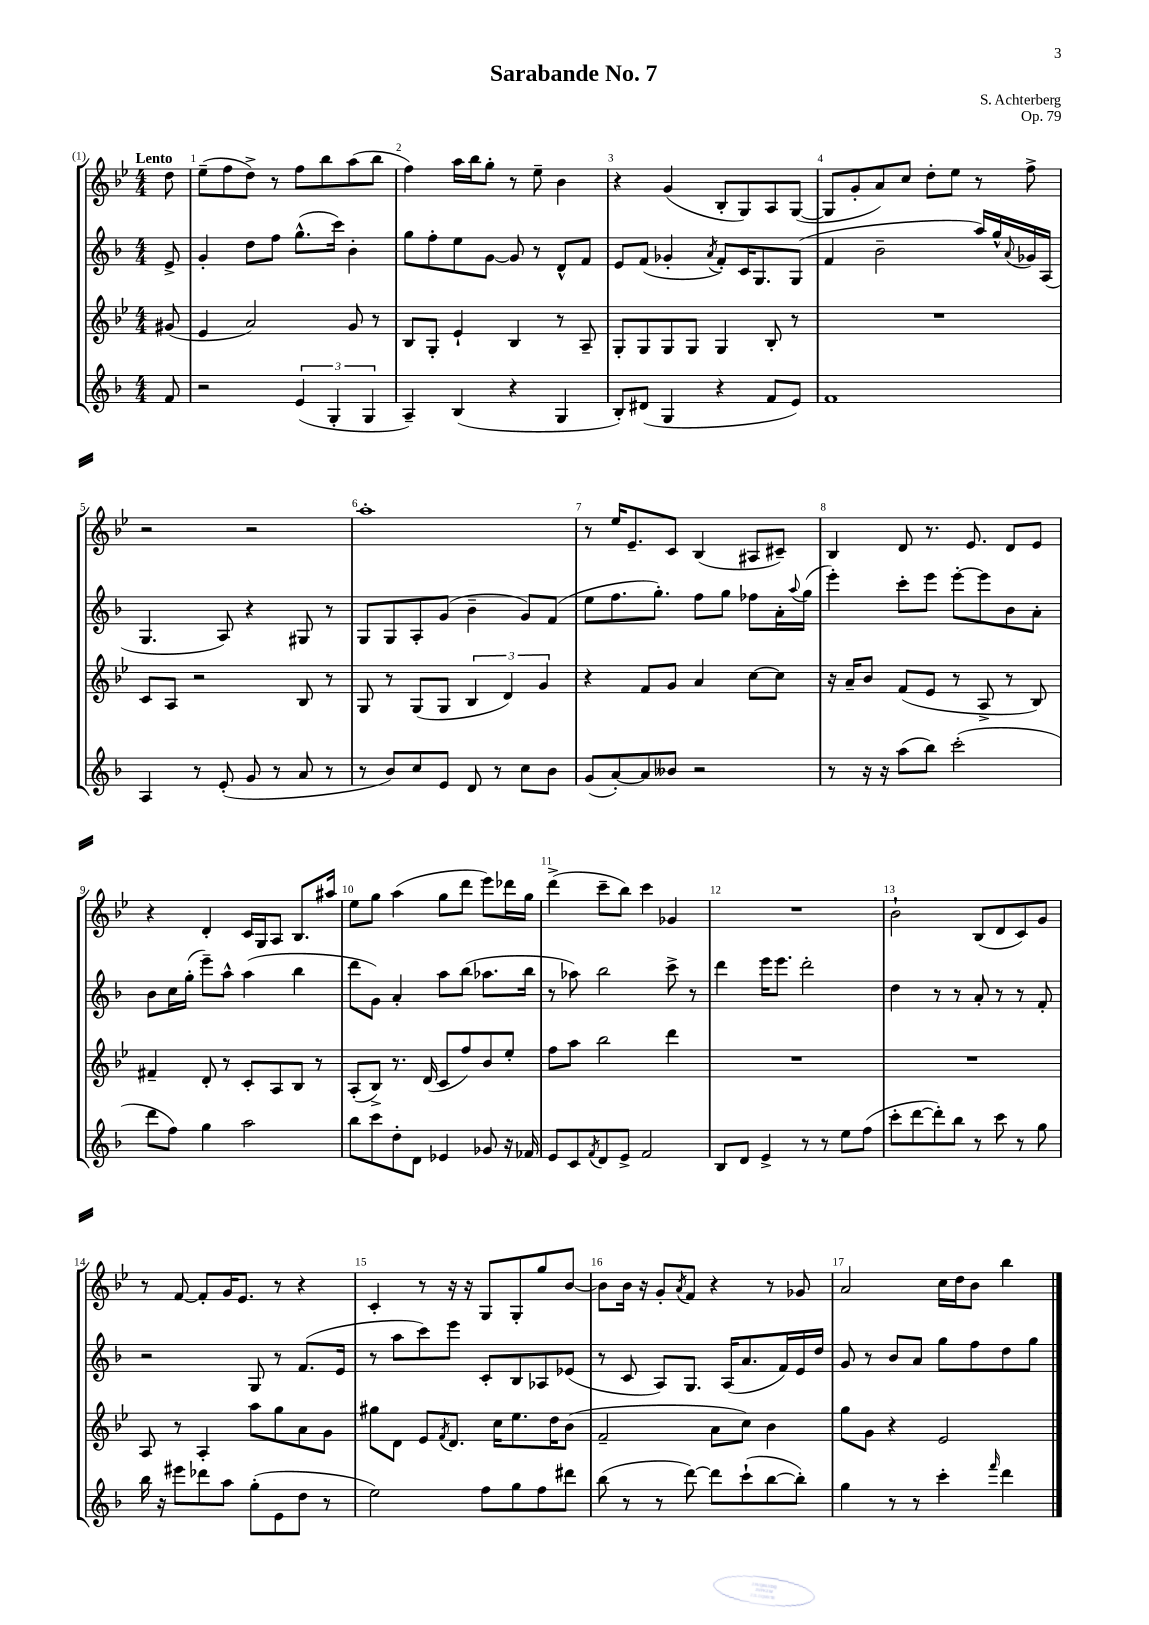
\header { title = "Sarabande No. 7" composer = "S. Achterberg" opus = "Op. 79" }
<<
\new StaffGroup <<
\new Staff = "s0" {
    \clef treble \key bes \major \numericTimeSignature \time 4/4 \partial 8 \tempo "Lento"
    d''8 |
    ees''8--( f''8 d''8->) r8 f''8 bes''8 a''8( bes''8 |
    f''4) a''16 bes''16 g''8-. r8 ees''8-- bes'4 |
    r4 g'4( bes8-. g8) a8 g8~( |
    g8 g'8-. a'8) c''8 d''8-. ees''8 r8 f''8-> |
    r2 r2 |
    a''1-. |
    r8 ees''16 ees'8.-- c'8 bes4( ais8 cis'8--) |
    bes4 d'8 r8. ees'8. d'8 ees'8 |
    r4 d'4-. c'16 g16 a8 bes8. ais''16 |
    ees''8 g''8 a''4( g''8 d'''8 ees'''8) des'''16 g''16 |
    d'''4->( c'''8-- bes''8) c'''4 ges'4 |
    R1 |
    bes'2-! bes8( d'8 c'8) g'8 |
    r8 f'8~ f'8-. g'16 ees'8. r8 r4 |
    c'4-. r8 r16 r16 g8 g8-. g''8 bes'8~ |
    bes'8 bes'16 r16 g'8-. \acciaccatura { a'8 } f'8 r4 r8 ges'8 |
    a'2 c''16 d''16 bes'8 bes''4 \bar "|." |
}
\new Staff = "s1" {
    \clef treble \key f \major \numericTimeSignature \time 4/4 \partial 8
    e'8-> |
    g'4-. d''8 f''8 g''8.-^( c'''16) bes'4-. |
    g''8 f''8-. e''8 g'8~ g'8 r8 d'8-^ f'8 |
    e'8 f'8( ges'4-. \acciaccatura { a'8 } f'8-.) c'16 g8. g8( |
    f'4 bes'2-- a''16) g''16-^ \appoggiatura { a'8 } ges'16 a16( |
    g4. a8) r4 gis8 r8 |
    g8 g8 a8-. g'8( bes'4-- g'8) f'8( |
    e''8 f''8. g''8.-.) f''8 g''8 fes''8 a'16-. \appoggiatura { a''8 } g''16( |
    e'''4-.) c'''8-. e'''8 e'''8~-. e'''8 bes'8 a'8-. |
    bes'8 c''16 g''16-.( e'''8--) a''8-^ a''4( bes''4 |
    d'''8 g'8) a'4-. a''8 bes''8( aes''8. bes''16 |
    r8 aes''8) bes''2 c'''8-> r8 |
    d'''4 e'''16 e'''8. d'''2-. |
    d''4 r8 r8 a'8-. r8 r8 f'8-. |
    r2 g8 r8 f'8.( e'16 |
    r8 a''8 c'''8) e'''8 c'8-. bes8 aes8 ees'8( |
    r8 c'8 a8) g8. a16( a'8. f'16) e'16 d''16 |
    g'8 r8 bes'8 a'8 g''8 f''8 d''8 g''8 \bar "|." |
}
\new Staff = "s2" {
    \clef treble \key bes \major \numericTimeSignature \time 4/4 \partial 8
    gis'8( |
    ees'4 a'2) g'8 r8 |
    bes8 g8-. ees'4-! bes4 r8 a8-- |
    g8-. g8 g8 g8 g4 bes8-. r8 |
    R1 |
    c'8 a8 r2 bes8 r8 |
    g8 r8 g8( g8 \tuplet 3/2 { bes4 d'4) g'4 } |
    r4 f'8 g'8 a'4 c''8~ c''8 |
    r16 a'16-- bes'8 f'8( ees'8 r8 a8-> r8 bes8) |
    fis'4-- d'8-. r8 c'8-. a8 bes8 r8 |
    a8-.( bes8->) r8. d'16( c'8 f''8) bes'8 ees''8-. |
    f''8 a''8 bes''2 d'''4 |
    R1 |
    R1 |
    a8 r8 a4-. a''8 g''8 a'8 g'8 |
    gis''8 d'8 ees'8 \acciaccatura { f'8 } d'8. c''16 ees''8. d''16 bes'8( |
    f'2-- a'8 c''8) bes'4 |
    g''8 g'8 r4 ees'2 \bar "|." |
}
\new Staff = "s3" {
    \clef treble \key f \major \numericTimeSignature \time 4/4 \partial 8
    f'8 |
    r2 \tuplet 3/2 { e'4( g4-. g4 } |
    a4--) bes4( r4 g4 |
    bes8-.) dis'8( g4 r4 f'8 e'8) |
    f'1 |
    a4 r8 e'8-.( g'8 r8 a'8 r8 |
    r8 bes'8) c''8 e'8 d'8 r8 c''8 bes'8 |
    g'8( a'8~-.) a'8 beses'8 r2 |
    r8 r16 r16 a''8( bes''8) c'''2-.( |
    d'''8 f''8) g''4 a''2 |
    bes''8 c'''8 d''8-. d'8 ees'4 ges'8 r16 fes'16 |
    e'8 c'8 \acciaccatura { f'8 } d'8 e'8-> f'2 |
    bes8 d'8 e'4-> r8 r8 e''8 f''8( |
    c'''8-. d'''8~ d'''8-.) bes''8 r8 c'''8 r8 g''8 |
    bes''16 r16 eis'''8 des'''8 a''8 g''8-.( e'8 d''8 r8 |
    e''2) f''8 g''8 f''8 dis'''8 |
    bes''8( r8 r8 d'''8~) d'''8 c'''8-!( bes''8~ bes''8-.) |
    g''4 r8 r8 c'''4-. \grace { f'''16 } d'''4 \bar "|." |
}
>>
>>
\layout { \context { \Score \override BarNumber.break-visibility = ##(#f #t #t) barNumberVisibility = #all-bar-numbers-visible } }
